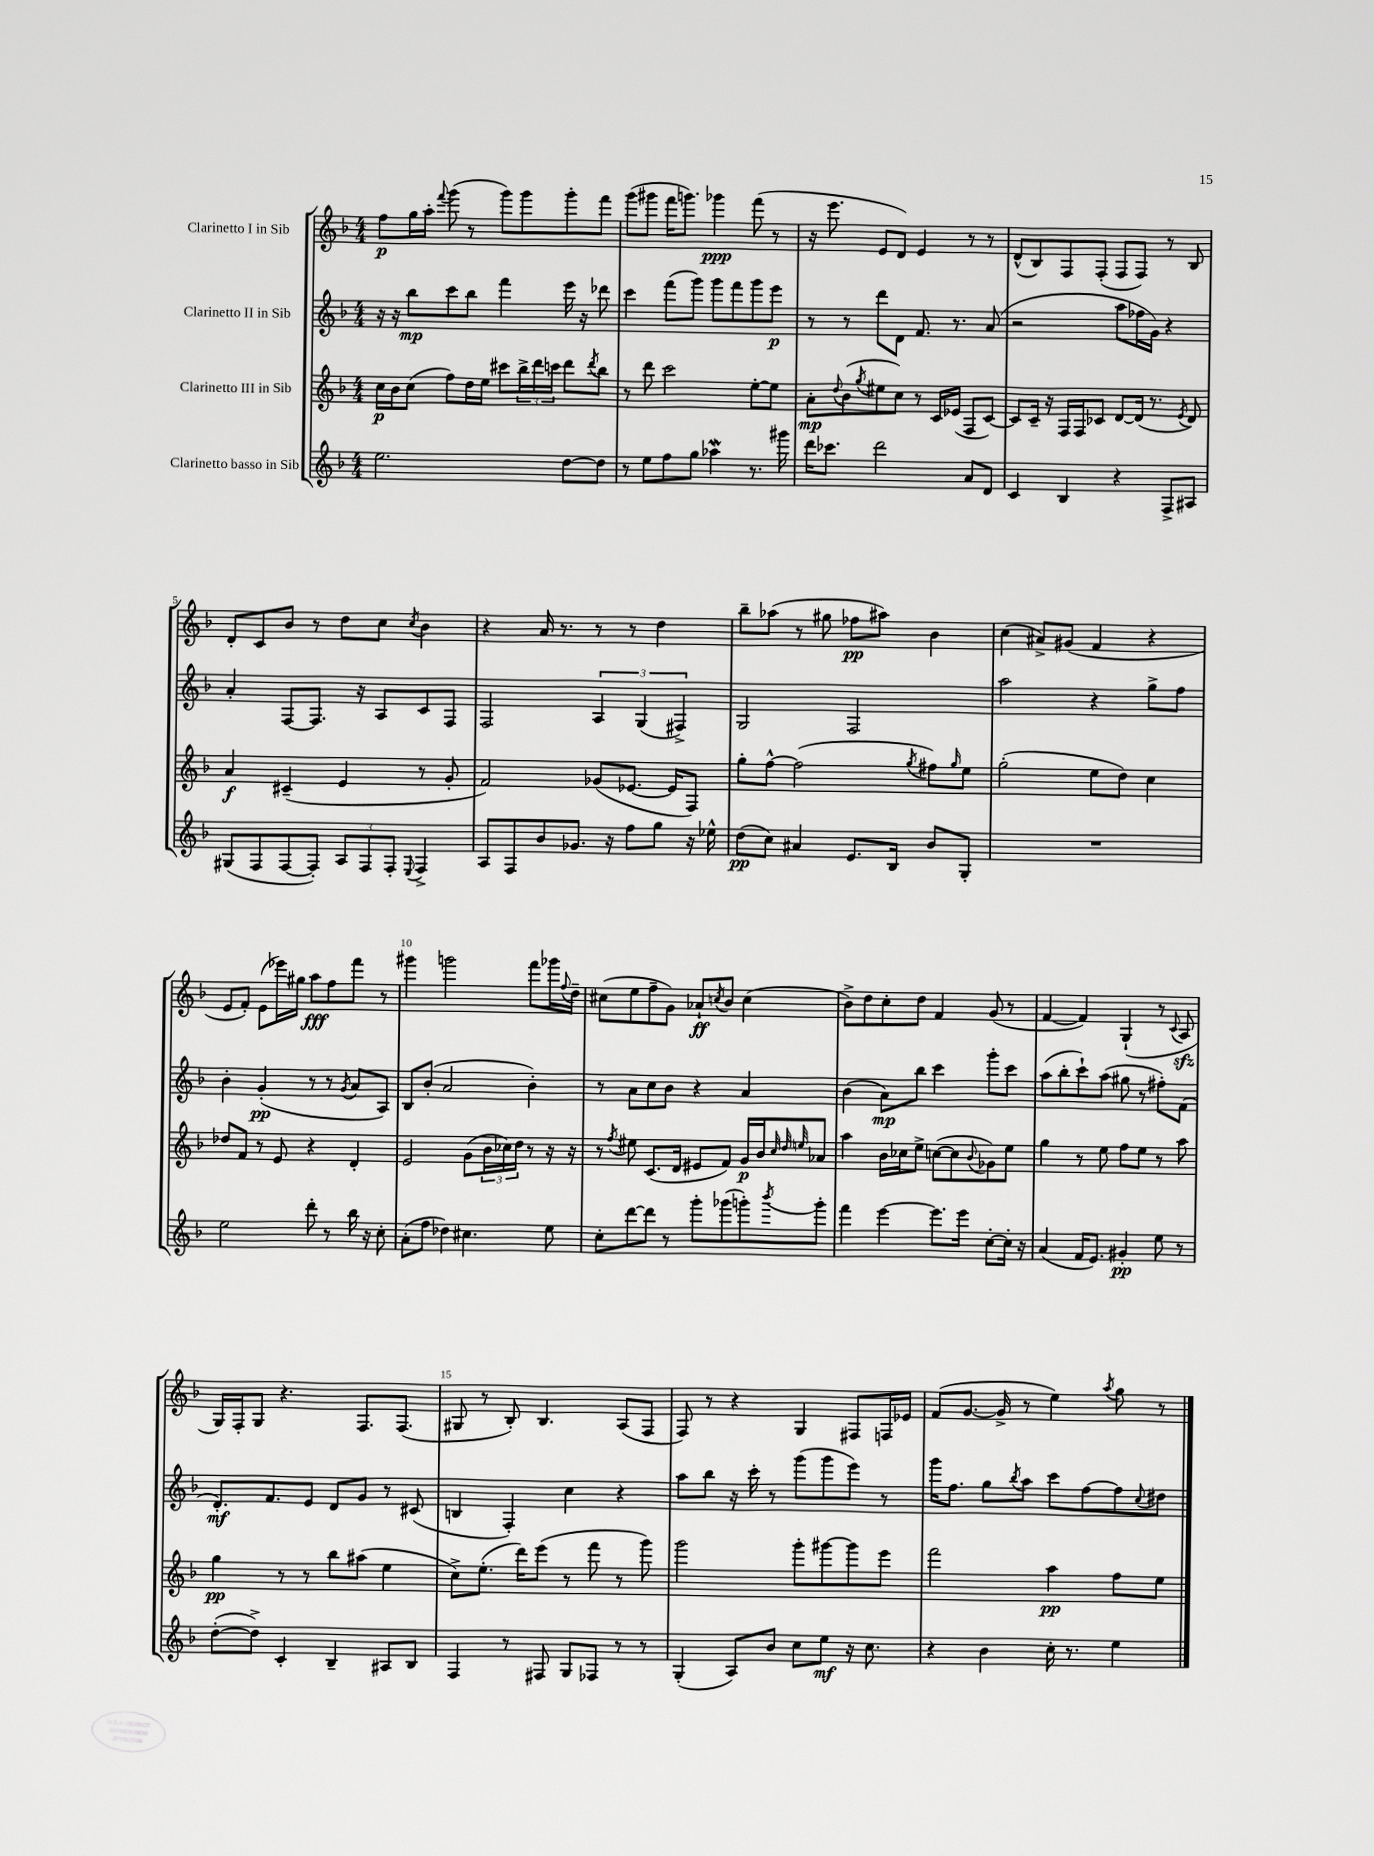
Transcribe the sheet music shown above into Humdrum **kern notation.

**kern	**dynam	**kern	**dynam	**kern	**dynam	**kern	**dynam
*part4	*part4	*part3	*part3	*part2	*part2	*part1	*part1
*staff4	*staff4	*staff3	*staff3	*staff2	*staff2	*staff1	*staff1
*I"Clarinetto basso in Sib	*	*I"Clarinetto III in Sib	*	*I"Clarinetto II in Sib	*	*I"Clarinetto I in Sib	*
*clefG2	*	*clefG2	*	*clefG2	*	*clefG2	*
*k[b-]	*	*k[b-]	*	*k[b-]	*	*k[b-]	*
*M4/4	*	*M4/4	*	*M4/4	*	*M4/4	*
=1	=1	=1	=1	=1	=1	=1	=1
2.ee\	.	16cc\LL	p	16r	.	8ff\L	p
.	.	16b-\J	.	16r	.	.	.
.	.	(8cc\J	.	8bb-\L	mp	16gg\L	.
.	.	.	.	.	.	16aa'\JJ	.
.	.	.	.	.	.	8qqfff/	.
.	.	8ff\L)	.	8ccc\	.	(8ggg\	.
.	.	16dd\L	.	8bb-\J	.	8r	.
.	.	16ee\JJ	.	.	.	.	.
.	.	8ccc#X\L	.	4fff\	.	8ggg\L)	.
.	.	24bb-^\L	.	.	.	8ggg\	.
.	.	24ddd\	.	.	.	.	.
.	.	24cccn\JJ	.	.	.	.	.
[8dd\L	.	8ddd\L	.	16eee\	.	8ggg'\	.
.	.	.	.	16r	.	.	.
.	.	8qddd/	.	.	.	.	.
8dd\J]	.	8bb-\J	.	8ddd-X\	.	8fff\J	.
=2	=2	=2	=2	=2	=2	=2	=2
8r	.	8r	.	4ccc\	.	(8ggg\L	.
8ee\L	.	8ddd\	.	.	.	8ggg#X\J	.
8ff\	.	2ccc\	.	(8fff\L	.	16fff\KL	.
.	.	.	.	.	.	8.gggn\J)	.
8gg\J	.	.	.	8ggg\J)	.	.	.
4aa-Xw\	.	.	.	8ggg\L	.	4ggg-X\	ppp
.	.	.	.	8fff\	.	.	.
8.r	.	[8ee'\L	.	8ggg\	.	(8fff\	.
.	.	8ee\J]	.	8eee\J	p	8r	.
16ggg#X\	.	.	.	.	.	.	.
=3	=3	=3	=3	=3	=3	=3	=3
16ddd\KL	.	8a'\L	mp	8r	.	16r	.
8.ccc-X\J	.	.	.	.	.	8.eee\	.
.	.	8qqdd/	.	.	.	.	.
.	.	(8b-\	.	8r	.	.	.
.	.	8qgg/	.	.	.	.	.
2ddd\	.	8ee#X\	.	8ddd\L	.	8e/L	.
.	.	8cc\J)	.	8d\J	.	8d/J)	.
.	.	8r	.	8.f/	.	4e/	.
.	.	16c/LL	.	.	.	.	.
.	.	(16e-X/JJ	.	8.r	.	.	.
8a/L	.	8F/L	.	.	.	8r	.
8d/J	.	[8c/J)	.	(8a/	.	8r	.
=4	=4	=4	=4	=4	=4	=4	=4
4c/	.	8c/L]	.	2r	.	(8d^^/L	.
.	.	16c~/Jk	.	.	.	8B-/)	.
.	.	16r	.	.	.	.	.
4B-/	.	16F/LL	.	.	.	8F/	.
.	.	16F/J	.	.	.	.	.
.	.	8c-X/J	.	.	.	(8F'/J	.
4r	.	[8d/L	.	8aa\L	.	8F/L	.
.	.	(16d/Jk]	.	16ff-X\L	.	8F/J)	.
.	.	8.r	.	16g\JJ)	.	.	.
8F^/L	.	.	.	4r	.	8r	.
.	.	8qe/	.	.	.	.	.
8A#X/J	.	8d/)	.	.	.	8B-/	.
!!LO:LB:g=z
=5	=5	=5	=5	=5	=5	=5	=5
(8G#X/L	.	4a/	f	4a'/	.	8d'/L	.
8F/	.	.	.	.	.	8c/	.
[8F/	.	(4c#X~/	.	[8F/L	.	8b-/J	.
8F'/J])	.	.	.	8.F/J]	.	8r	.
12A/L	.	4e/	.	.	.	8dd\L	.
.	.	.	.	16r	.	.	.
12F/	.	.	.	.	.	.	.
.	.	.	.	8A/L	.	8cc\J	.
12F'/J	.	.	.	.	.	.	.
8qqE/	.	.	.	.	.	8qcc/	.
4F^/	.	8r	.	8c/	.	4b-\	.
.	.	8g'/	.	8F/J	.	.	.
=6	=6	=6	=6	=6	=6	=6	=6
8A/L	.	2f/)	.	2F/	.	4r	.
8F/	.	.	.	.	.	.	.
8b-/	.	.	.	.	.	16a/	.
.	.	.	.	.	.	8.r	.
8.g-X/J	.	.	.	.	.	.	.
.	.	(8g-X/L	.	6A/	.	8r	.
16r	.	.	.	.	.	.	.
8ff\L	.	[8.e-X/J	.	.	.	8r	.
.	.	.	.	(6G/	.	.	.
8gg\J	.	.	.	.	.	4dd\	.
.	.	16e-/KL]	.	.	.	.	.
.	.	.	.	6F#X^/)	.	.	.
16r	.	8F/J)	.	.	.	.	.
16ee-X^^\	.	.	.	.	.	.	.
=7	=7	=7	=7	=7	=7	=7	=7
(8dd\L	pp	8gg'\L	.	2G/	.	8bb-~\L	.
8cc\J)	.	[8ff^^\J	.	.	.	(8aa-X\J	.
4a#X/	.	(2ff\]	.	.	.	8r	.
.	.	.	.	.	.	8gg#X\	.
8.e/L	.	.	.	2F/	.	8ff-X\L	pp
.	.	.	.	.	.	8aa#X\J)	.
16B-/Jk	.	.	.	.	.	.	.
.	.	8qgg/	.	.	.	.	.
8b-/L	.	8ff#X\L)	.	.	.	4b-\	.
.	.	16qqgg/	.	.	.	.	.
8G'/J	.	8ee\J	.	.	.	.	.
=8	=8	=8	=8	=8	=8	=8	=8
1r	.	(2gg'\	.	2aa\	.	(4cc\	.
.	.	.	.	.	.	8a#X^/L)	.
.	.	.	.	.	.	(8g#X/J	.
.	.	8ee\L	.	4r	.	4f/	.
.	.	8dd\J)	.	.	.	.	.
.	.	4cc\	.	8gg^\L	.	4r	.
.	.	.	.	8ff\J	.	.	.
!!LO:LB:g=z
=9	=9	=9	=9	=9	=9	=9	=9
2ee\	.	8dd-X/L	.	4b-'\	.	8e/L	.
.	.	8f/J	.	.	.	8f'/J)	.
.	.	8r	.	(4g'/	pp	(8e\L	.
.	.	8e/	.	.	.	16eee-X\L)	.
.	.	.	.	.	.	16gg#X\JJ	.
8ddd'\	.	4r	.	8r	.	8aa\L	fff
8r	.	.	.	8r	.	8ff\	.
.	.	.	.	8qg/	.	.	.
16bb-\	.	4d'/	.	8a/L	.	8fff\J	.
16r	.	.	.	.	.	.	.
8cc'\	.	.	.	8A/J)	.	8r	.
=10	=10	=10	=10	=10	=10	=10	=10
(8a'\L	.	2e/	.	8B-/L	.	4ggg#X\	.
8ff\J	.	.	.	(8b-'/J	.	.	.
4dd-X\)	.	.	.	2a/	.	2gggn\	.
4.cc#X\	.	(8g\L	.	.	.	.	.
.	.	24b-\L	.	.	.	.	.
.	.	24cc-X\)	.	.	.	.	.
.	.	24dd\JJ	.	.	.	.	.
.	.	8r	.	4b-'\)	.	8fff\L	.
8ee\	.	16r	.	.	.	16ggg-X\L	.
.	.	.	.	.	.	8qqff/	.
.	.	16r	.	.	.	16dd~\JJ	.
=11	=11	=11	=11	=11	=11	=11	=11
8cc'\L	.	8r	.	8r	.	(8cc#X\L	.
.	.	8qff/	.	.	.	.	.
[8ddd\	.	8ee#X\	.	8a\L	.	8ee\	.
8ddd\J]	.	(8.c/L	.	8cc\	.	8ff~\	.
8r	.	.	.	8b-\J	.	8g\J)	.
.	.	16d/Jk	.	.	.	.	.
8ggg'\L	.	8e#X/L	.	4r	.	8a-X`/L	ff
.	.	.	.	.	.	8qccn/	.
(8ggg-X\	.	8f/J)	.	.	.	8b-/J	.
8gggn'\)	.	16g/LL	p	4a/	.	(4cc\	.
.	.	16b-/J	.	.	.	.	.
.	.	32qqcc/	.	.	.	.	.
.	.	32qqdd/	.	.	.	.	.
8qbbb-/	.	32qqeen/	.	.	.	.	.
8ggg'\J	.	8a-X/J	.	.	.	.	.
=12	=12	=12	=12	=12	=12	=12	=12
4fff\	.	4aa\	.	(4b-\	.	8b-^\L)	.
.	.	.	.	.	.	8dd\	.
[4eee\	.	16b-\LL	.	8a\L)	mp	8cc'\	.
.	.	16cc-X\J	.	.	.	.	.
.	.	8ee^\J	.	8bb-\J	.	8dd\J	.
8.eee\L]	.	([8ccn\L	.	4ccc\	.	4f/	.
.	.	8cc\]	.	.	.	.	.
16eee\Jk	.	.	.	.	.	.	.
.	.	8qqb-/	.	.	.	.	.
[8cc'\L	.	8g-X\)	.	8ggg'\L	.	(8g/	.
16cc'\Jk]	.	8ee\J	.	8ccc\J	.	8r	.
16r	.	.	.	.	.	.	.
=13	=13	=13	=13	=13	=13	=13	=13
(4a/	.	4gg\	.	(8aa\L	.	[4f/	.
.	.	.	.	8bb-'\	.	.	.
16f/KL	.	8r	.	8ccc`\)	.	4f/])	.
8.e/J)	.	.	.	.	.	.	.
.	.	8ee\	.	(8aa\J	.	.	.
4g#X'/	pp	8ff\L	.	8gg#X\	.	(4G`/	.
.	.	8ee\J	.	8r	.	.	.
8ee\	.	8r	.	8ff#X'\L)	.	8r	.
.	.	.	.	.	.	8qqc/	.
8r	.	8aa\	.	(8f\J	.	8Azz/	.
!!LO:LB:g=z
=14	=14	=14	=14	=14	=14	=14	=14
([8dd'\L	.	4gg\	pp	8.d'/L)	mf	16G/LL)	.
.	.	.	.	.	.	16F'/J	.
8dd^\J])	.	.	.	.	.	8G/J	.
.	.	.	.	8.f/	.	.	.
4c'/	.	8r	.	.	.	4.r	.
.	.	8r	.	8e/J	.	.	.
4B-~/	.	8bb-\L	.	8d/L	.	.	.
.	.	(8aa#X\J	.	8g/J	.	8.F/L	.
8A#X/L	.	4ee\	.	8r	.	.	.
.	.	.	.	.	.	(8.F/J	.
8B-/J	.	.	.	(8c#X/	.	.	.
=15	=15	=15	=15	=15	=15	=15	=15
4F/	.	8cc^\L)	.	4Bn/	.	8G#X/	.
.	.	(8.ee'\J	.	.	.	8r	.
8r	.	.	.	4F'/)	.	8B-'/)	.
.	.	16ddd\KL)	.	.	.	.	.
8F#X/	.	(8eee\J	.	.	.	4.B-/	.
8G/L	.	8r	.	4cc\	.	.	.
8F-X/J	.	8fff\	.	.	.	.	.
8r	.	8r	.	4r	.	(8A/L	.
8r	.	8ggg\)	.	.	.	8F/J	.
=16	=16	=16	=16	=16	=16	=16	=16
(4G'/	.	2ggg\	.	8aa\L	.	8F/)	.
.	.	.	.	8bb-\J	.	8r	.
8A/L)	.	.	.	16r	.	4r	.
.	.	.	.	16ccc'\	.	.	.
8b-/J	.	.	.	8r	.	.	.
8cc\L	.	8ggg'\L	.	(8ggg\L	.	4G/	.
8ee\J	mf	[8ggg#X\	.	8ggg\	.	.	.
16r	.	8ggg#\]	.	8eee\J)	.	8F#X/L	.
8.cc\	.	.	.	.	.	.	.
.	.	8eee\J	.	8r	.	16Fn/L	.
.	.	.	.	.	.	16e-X/JJ	.
=17	=17	=17	=17	=17	=17	=17	=17
4r	.	2fff\	.	16ggg\KL	.	(8f/L	.
.	.	.	.	8.ff\J	.	.	.
.	.	.	.	.	.	[8.g/J	.
4b-\	.	.	.	8gg\L	.	.	.
.	.	.	.	.	.	16g^/]	.
.	.	.	.	8qbb-/	.	.	.
.	.	.	.	8aa\J	.	8r	.
16cc'\	.	4aa\	pp	8ccc\L	.	4ee\)	.
8.r	.	.	.	.	.	.	.
.	.	.	.	[8ff\	.	.	.
.	.	.	.	.	.	8qaa/	.
4ee\	.	8ff\L	.	8ff\]	.	8gg\	.
.	.	.	.	8qqcc/	.	.	.
.	.	8ee\J	.	8dd#X\J	.	8r	.
==	==	==	==	==	==	==	==
*-	*-	*-	*-	*-	*-	*-	*-
